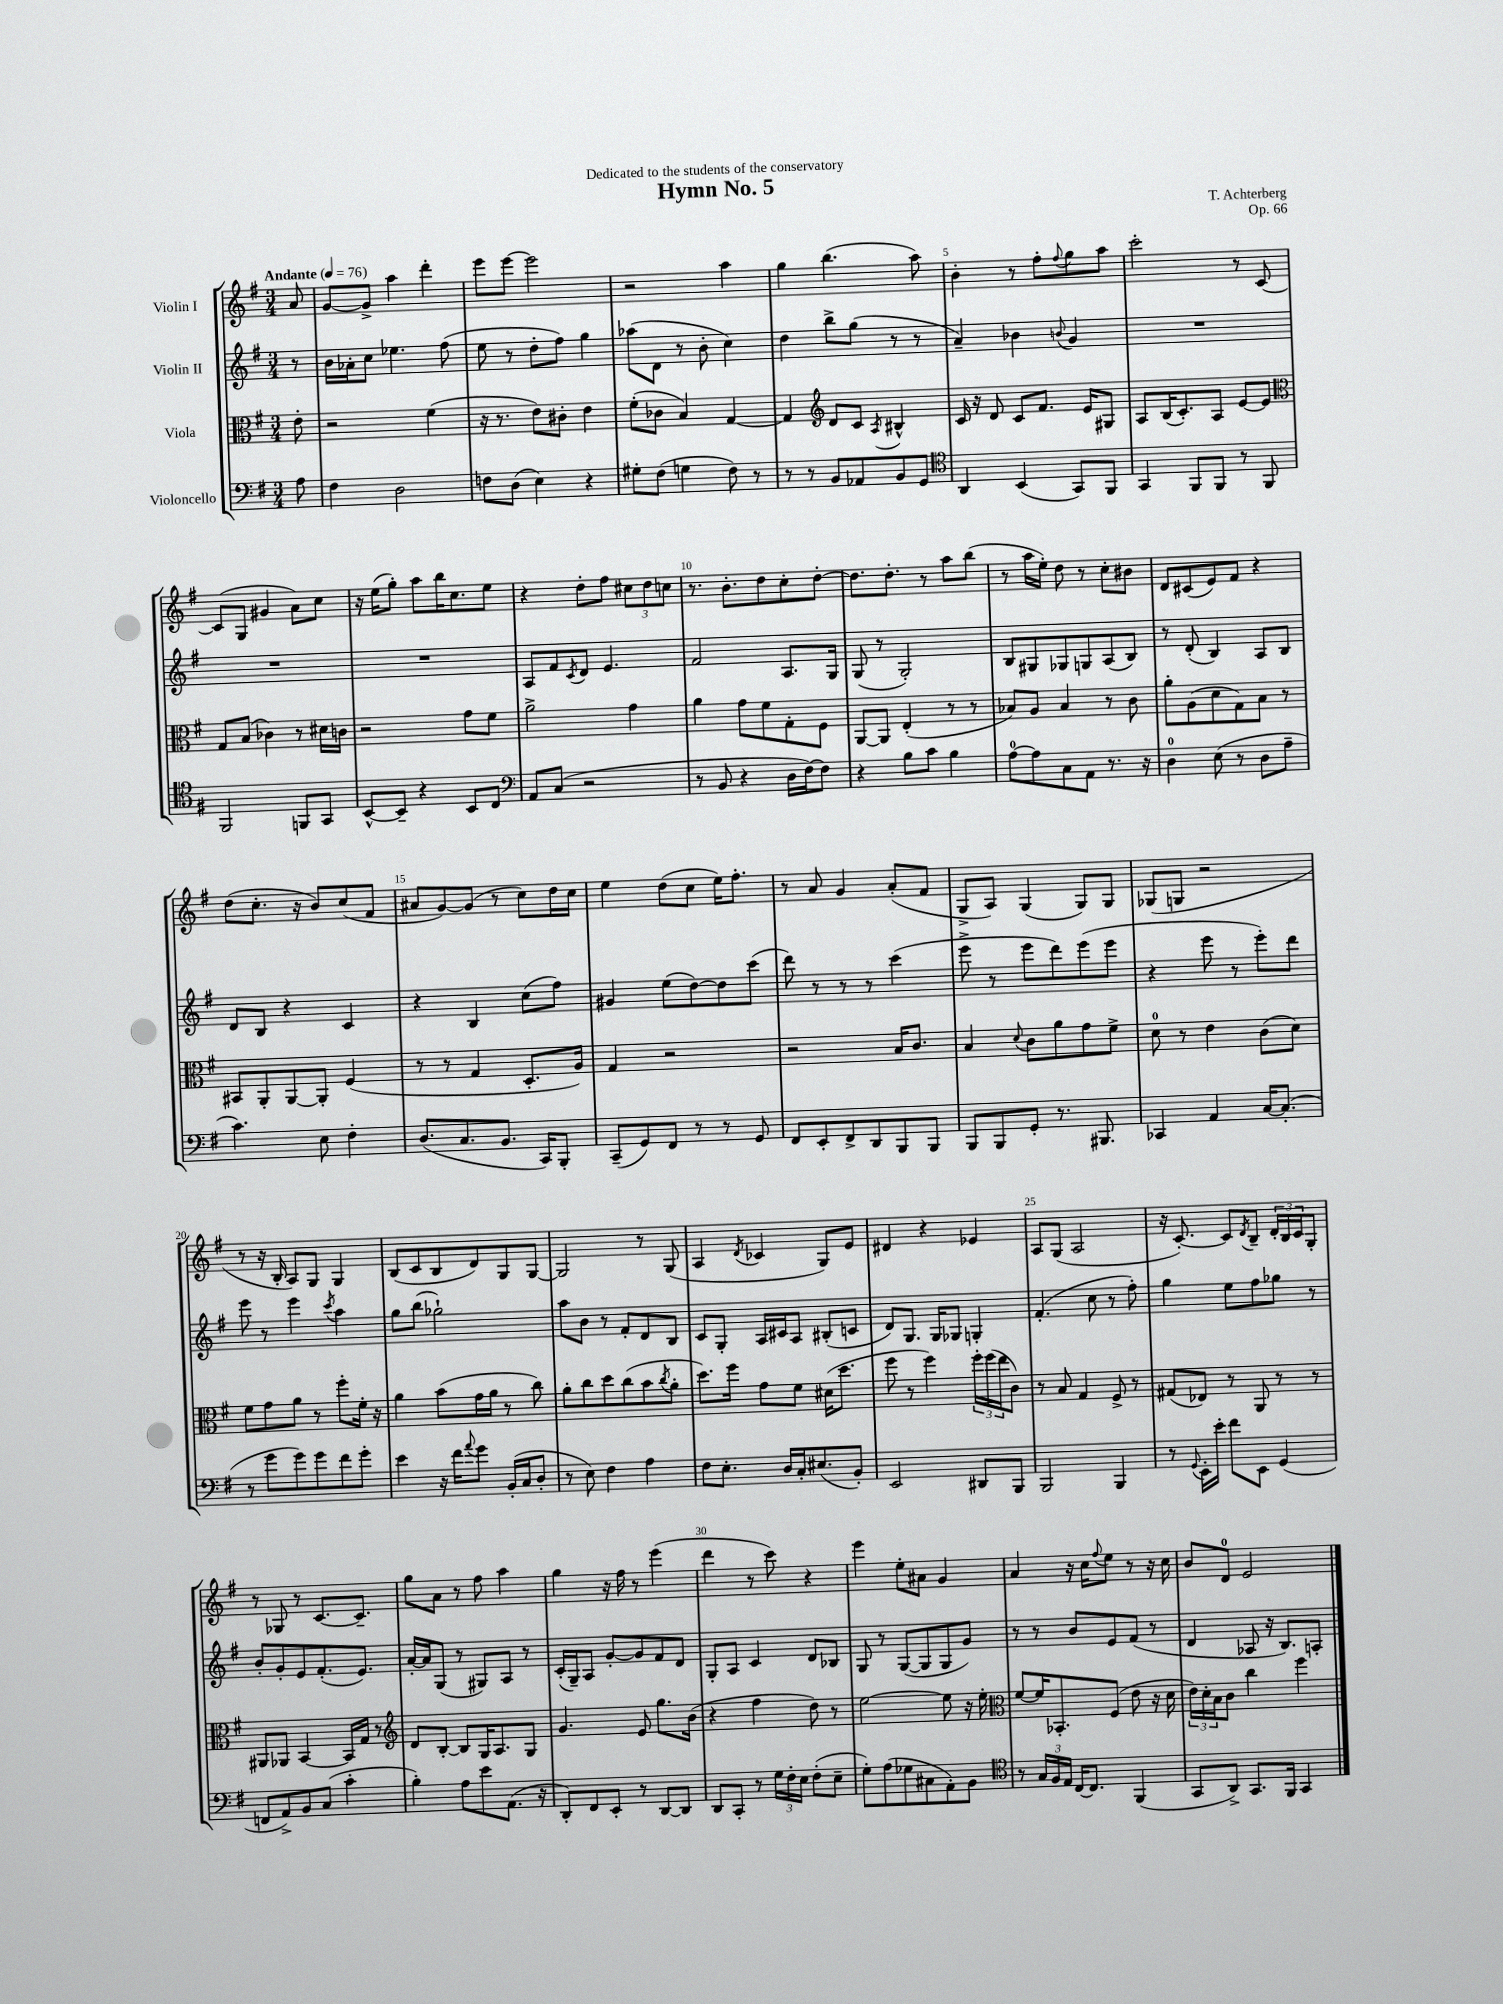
\header { title = "Hymn No. 5" composer = "T. Achterberg" dedication = "Dedicated to the students of the conservatory" opus = "Op. 66" }
<<
\new StaffGroup <<
\new Staff = "s0" \with { instrumentName = "Violin I" } {
    \clef treble \key g \major \numericTimeSignature \time 3/4 \partial 8 \tempo "Andante" 4 = 76
    a'8 |
    g'8~ g'8-> a''4 d'''4-. |
    e'''8 e'''8~ e'''2 |
    r2 a''4 |
    g''4 b''4.( a''8) |
    b'4-. r8 fis''8-. \appoggiatura { fis''8 } g''8 a''8 |
    c'''2-. r8 c'8~ |
    c'8( g8 gis'4 a'8) c''8 |
    r16 e''16( g''8-.) a''8 b''16 c''8. e''8 |
    r4 d''8-. fis''8 \tuplet 3/2 { cis''8 d''8 c''8 } |
    r8. b'8.-. d''8 c''8-. d''8~-. |
    d''8. d''8.-. r8 a''8 b''8( |
    r8 a''16 e''16-.) d''8 r8 c''8-. bis'8 |
    d'8 cis'8( e'8) fis'8 r4 |
    d''8( c''8.-. r16 b'8) c''8( fis'8 |
    ais'8 g'8~) g'8( r8 c''8) d''16 c''16 |
    e''4 d''8( c''8 e''16) fis''8.-. |
    r8 a'8 g'4 a'8-.( fis'8 |
    g8-> a8) g4( g8) g8 |
    ges8( g8 r2 |
    r8 r16 b16-. a8) g8 g4 |
    b8( c'8 b8 d'8) g8 g8~ |
    g2 r8 g8( |
    a4 \acciaccatura { d'8 } ces'4 g8) e'8 |
    dis'4 r4 ees'4 |
    a8 g8( a2 |
    r16 c'8.~-.) c'8 \acciaccatura { d'8 } b8-- \tuplet 3/2 { d'16-. b16 c'16 } g8-. |
    r8 ges8 r8 c'8.~ c'8.-- |
    g''8 a'8 r8 fis''8 a''4 |
    g''4 r16 fis''16 r8 e'''4( |
    d'''4 r8 c'''8) r4 |
    e'''4 e''8-. ais'8 g'4 |
    a'4 r16 c''16 \appoggiatura { fis''8 } e''8 r8 r16 c''16 |
    b'8 d'8-0 e'2 \bar "|." |
}
\new Staff = "s1" \with { instrumentName = "Violin II" } {
    \clef treble \key g \major \numericTimeSignature \time 3/4 \partial 8
    r8 |
    b'16 aes'16-. c''8 ees''4. fis''8( |
    e''8 r8 d''8-. fis''8) g''4 |
    aes''8( d'8 r8 b'8-. c''4) |
    d''4 b''8-> g''8( r8 r8 |
    a'4--) bes'4 \appoggiatura { b'8 } g'4 |
    R2. |
    R2. |
    R2. |
    a8 fis'8 \acciaccatura { c'8 } d'8 e'4. |
    fis'2 a8. g16 |
    g8( r8 g2-.) |
    b8 gis8 ges8 g8 a8( b8) |
    r8 d'8-.( b4) a8 b8 |
    d'8 b8 r4 c'4 |
    r4 b4 c''8( fis''8) |
    gis'4 e''8( d''8~) d''8 c'''8( |
    d'''8) r8 r8 r8 c'''4( |
    e'''8-> r8 e'''8 d'''8) e'''8( e'''8 |
    r4 e'''8 r8 e'''8-.) d'''8 |
    e'''8 r8 e'''4 \acciaccatura { c'''8 } a''4 |
    g''8 b''8( ges''2-!) |
    a''8 b'8 r8 fis'8-. d'8 b8 |
    c'8 g8-. a16 cis'16 a8 bis8-.( c'8 |
    d'8) g8. g16 ges8 g4-. |
    fis'4.-.( c''8 r8 fis''8-.) |
    g''4 e''8 fis''8 ges''8 r8 |
    b'8-. g'8-. e'8 fis'8.-.( e'8.) |
    a'16~-. a'16 g8( r8 gis8) a8 r8 |
    c'16-.( g16--) a8 g'8~-. g'8 fis'8 d'8 |
    g8-. a8 c'4 d'8 bes8 |
    g8 r8 g8~( g8 g8 g'8) |
    r8 r8 b'8 e'8 fis'8( r8 |
    d'4 aes8 r16 b8.) a8-. \bar "|." |
}
\new Staff = "s2" \with { instrumentName = "Viola" } {
    \clef alto \key g \major \numericTimeSignature \time 3/4 \partial 8
    e'8-. |
    r2 fis'4( |
    r16 r8. e'8) cis'8-. e'4 |
    fis'8-.( ces'8 b4) g4~ |
    g4 \clef treble d'8 c'8 \acciaccatura { a8 } bis4-^ |
    c'16 r16 d'8 c'8 fis'8. e'16 gis8 |
    a8 b16( c'8.-.) a8 e'8~ e'8 |
    \clef alto g8 b8( ces'4) r8 dis'16 c'16 |
    r2 g'8 fis'8 |
    a'2-> g'4 |
    a'4 g'8 fis'8 g8-. fis8 |
    a,8~ a,8 e4-.( r8 r8 |
    bes8) a8 bes4 r8 c'8 |
    a'8-. a8( d'8 g8) b8 r8 |
    bis,8 a,8-. a,8~ a,8-. fis4( |
    r8 r8 g4 d8.-. a16) |
    g4 r2 |
    r2 b16 c'8. |
    b4 \appoggiatura { d'8 } c'8 a'8 g'8 fis'8-> |
    d'8-0 r8 e'4 c'8( d'8) |
    fis'8 g'8 a'8 r8 fis''8-. fis'16-. r16 |
    a'4 b'8( g'16 a'16 r8 c''8) |
    a'8-. c''8 d''8 c''8( b'8 \acciaccatura { c''8 } a'8-. |
    d''8.) fis''16 g'8 fis'8 dis'16( d''8. |
    fis''8 r8 fis''4) \tuplet 3/2 { fis''16-. fis''16( e''16 } c'8) |
    r8 b8 g4 fis8-> r8 |
    gis8( ees8) r8 a,8 r8 r8 |
    ais,8 aes,8 b,4~ b,16 g16 r8 |
    \clef treble d'8 b8~-. b8 g16 a8. g8 |
    g'4. e'8 g''8. b'16( |
    r4 fis''4 d''8) r8 |
    e''2~ e''8 r16 e''16-. |
    \clef alto fis'8~ fis'16 bes,8.-. fis8( e'8 r16 d'16 |
    \tuplet 3/2 { e'16) d'16-. b16 } c'8 c''4 fis''4 \bar "|." |
}
\new Staff = "s3" \with { instrumentName = "Violoncello" } {
    \clef bass \key g \major \numericTimeSignature \time 3/4 \partial 8
    a8 |
    fis4 d2 |
    f8 d8( e4) r4 |
    gis8-. fis8( g4 fis8) r8 |
    r8 r8 b,8 aes,8 b,8 g,8 |
    \clef tenor a,4 b,4( g,8) fis,8 |
    g,4 fis,8 fis,8 r8 fis,8 |
    fis,2 f,8 g,8 |
    b,8~-^ b,8-- r4 b,8 c8 |
    \clef bass a,8 c8( r2 |
    r8 b,8 r4 d16 fis16~) fis8 |
    r4 b8 c'8 b4 |
    a8-0~ a8 c8 a,8 r8. r16 |
    d4-0 e8( r8 d8 a8-- |
    c'4.) e8 fis4-. |
    d8.( c8. b,8. c,16) b,,8-. |
    c,8--( g,8) fis,8 r8 r8 g,8 |
    fis,8 e,8-. fis,8-> d,8 b,,8 b,,8 |
    b,,8 b,,8 g,8-. r8. bis,,8. |
    ces,4 a,4 c16~ c8.-.( |
    r8 g'8 g'8) g'8 fis'8 g'8-. |
    e'4 r16 fis'16 \appoggiatura { a'8 } g'8 b,16-.( c16 d8-. |
    r8 e8) fis4 a4 |
    fis8 e8.-. d16 c16-. eis8.( b,8-.) |
    e,2 dis,8 b,,8 |
    b,,2 b,,4 |
    r8 \appoggiatura { g,8 } e,16-. e'16-. fis'8 e,8 g,4( |
    f,8 a,8->) b,8 c8( c'4-. |
    b4-.) a8 e'8 a,8.( r16 |
    d,8-.) fis,8 e,8-. r8 d,8~ d,8 |
    d,8 c,8-. r8 \tuplet 3/2 { g16 fis16-. e16 } fis8-.( e8-- |
    g8-.) a8( ges8 cis8 a,8-.) b,8 |
    \clef tenor r8 \tuplet 3/2 { g16 fis16 e16 } c16~ c8. fis,4( |
    g,8 a,8->) g,8. fis,16 g,4 \bar "|." |
}
>>
>>
\layout { \context { \Score \override BarNumber.break-visibility = ##(#f #t #t) barNumberVisibility = #(every-nth-bar-number-visible 5) } }
